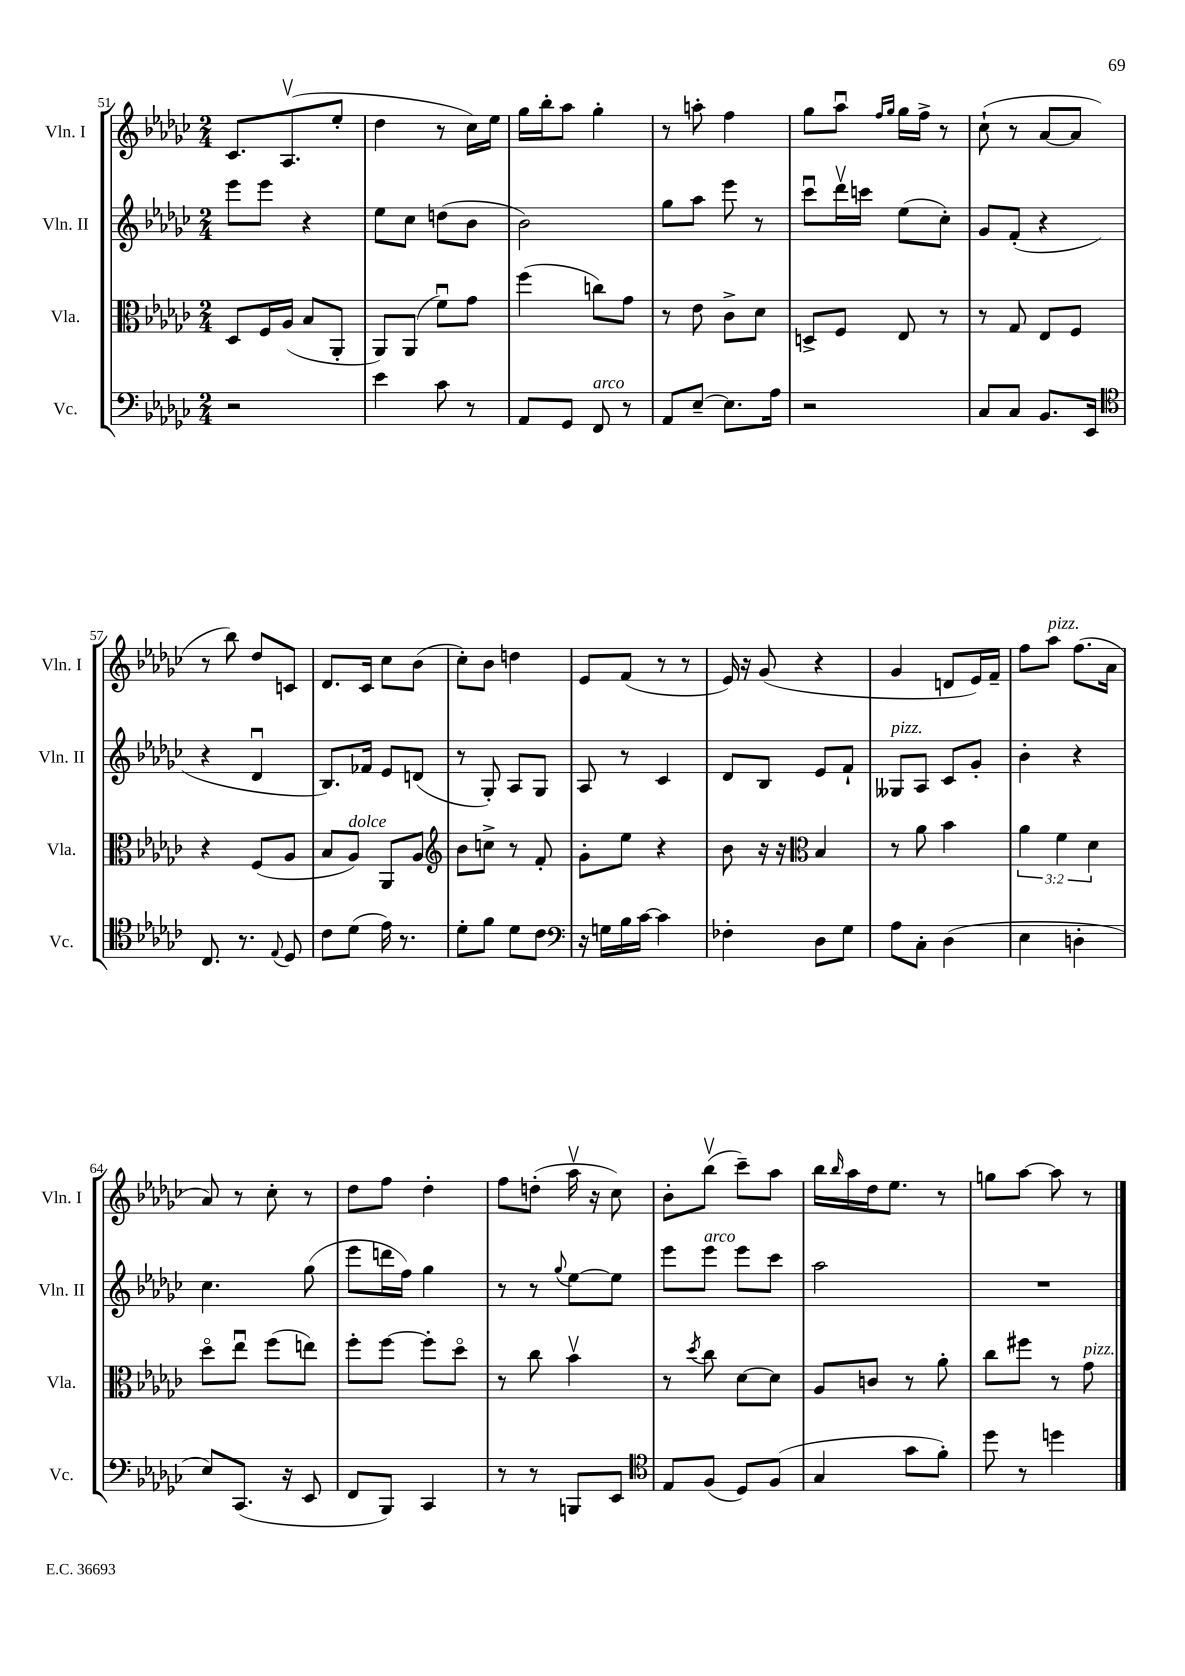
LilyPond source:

<<
\new StaffGroup <<
\new Staff = "s0" \with { instrumentName = "Vln. I" shortInstrumentName = "Vln. I" } {
    \clef treble \key ges \major \numericTimeSignature \time 2/4
    ces'8. aes8.\upbow( ees''8-. |
    des''4 r8 ces''16) ees''16 |
    ges''16 bes''16-. aes''8 ges''4-. |
    r8 a''8-. f''4 |
    ges''8 aes''8\downbow \grace { f''16 ges''16 } ges''16 f''16-> r8 |
    ces''8-!( r8 aes'8~ aes'8 |
    r8 bes''8) des''8 c'8 |
    des'8. ces'16 ces''8 bes'8( |
    ces''8-.) bes'8 d''4 |
    ees'8 f'8( r8 r8 |
    ees'16) r16 ges'8( r4 |
    ges'4 d'8 ees'16) f'16-- |
    f''8 aes''8^\markup { \italic "pizz." } f''8.( aes'16 |
    aes'8) r8 ces''8-. r8 |
    des''8 f''8 des''4-. |
    f''8 d''8-.( aes''16\upbow r16 ces''8) |
    bes'8-. bes''8\upbow( ces'''8--) aes''8 |
    bes''16 \grace { bes''16 } aes''16 des''16 ees''8. r8 |
    g''8 aes''8~ aes''8 r8 \bar "|." |
}
\new Staff = "s1" \with { instrumentName = "Vln. II" shortInstrumentName = "Vln. II" } {
    \clef treble \key ges \major \numericTimeSignature \time 2/4
    ees'''8 ees'''8 r4 |
    ees''8 ces''8 d''8( bes'8 |
    bes'2) |
    ges''8 aes''8 ees'''8 r8 |
    ces'''8\downbow des'''16\upbow c'''16 ees''8( ces''8-.) |
    ges'8 f'8-.( r4 |
    r4 des'4\downbow |
    bes8.) fes'16 ees'8 d'8( |
    r8 ges8-.) aes8 ges8 |
    aes8 r8 ces'4 |
    des'8 bes8 ees'8 f'8-! |
    geses8^\markup { \italic "pizz." } aes8 ces'8 ges'8-. |
    bes'4-. r4 |
    ces''4. ges''8( |
    ees'''8 d'''16 f''16) ges''4 |
    r8 r8 \appoggiatura { ges''8 } ees''8~ ees''8 |
    ees'''8 ees'''8^\markup { \italic "arco" } ees'''8 ces'''8 |
    aes''2 |
    R2 \bar "|." |
}
\new Staff = "s2" \with { instrumentName = "Vla." shortInstrumentName = "Vla." } {
    \clef alto \key ges \major \numericTimeSignature \time 2/4 \override Staff.TupletNumber.text = #tuplet-number::calc-fraction-text
    des8 f16 aes16( bes8 aes,8-. |
    aes,8) aes,8( f'8\downbow) ges'8 |
    f''4( c''8) ges'8 |
    r8 ees'8 ces'8-> des'8 |
    d8-> f8 ees8 r8 |
    r8 ges8 ees8 f8 |
    r4 f8( aes8 |
    bes8 aes8^\markup { \italic "dolce" }) aes,8 aes8 |
    \clef treble bes'8 c''8-> r8 f'8-. |
    ges'8-. ees''8 r4 |
    bes'8 r16 r16 \clef alto bes4 |
    r8 aes'8 bes'4 |
    \tuplet 3/2 { aes'4 f'4 des'4 } |
    des''8\flageolet ees''8\downbow f''8( e''8) |
    f''8-. f''8~ f''8-. des''8\flageolet |
    r8 ces''8 bes'4\upbow |
    r8 \acciaccatura { des''8 } ces''8 des'8~ des'8 |
    aes8 c'8 r8 aes'8-. |
    ces''8 fis''8 r8 ges'8^\markup { \italic "pizz." } \bar "|." |
}
\new Staff = "s3" \with { instrumentName = "Vc." shortInstrumentName = "Vc." } {
    \clef bass \key ges \major \numericTimeSignature \time 2/4
    r2 |
    ees'4 ces'8 r8 |
    aes,8 ges,8 f,8^\markup { \italic "arco" } r8 |
    aes,8 ees8~-- ees8. aes16 |
    r2 |
    ces8 ces8 bes,8. ees,16 |
    \clef tenor ces8. r8. \appoggiatura { ees8 } des8 |
    ces'8 des'8( ees'16) r8. |
    des'8-. f'8 des'8 ces'8 |
    \clef bass r16 g16 bes16 ces'16~ ces'4 |
    fes4-. des8 ges8 |
    aes8 ces8-. des4( |
    ees4 d4-. |
    ees8) ces,8.( r16 ees,8 |
    f,8 bes,,8) ces,4 |
    r8 r8 b,,8 ees,8 |
    \clef tenor ees8 f8( des8) f8( |
    ges4 ges'8 f'8-.) |
    des''8 r8 d''4 \bar "|." |
}
>>
>>
\layout { \context { \Score currentBarNumber = #51 } }
